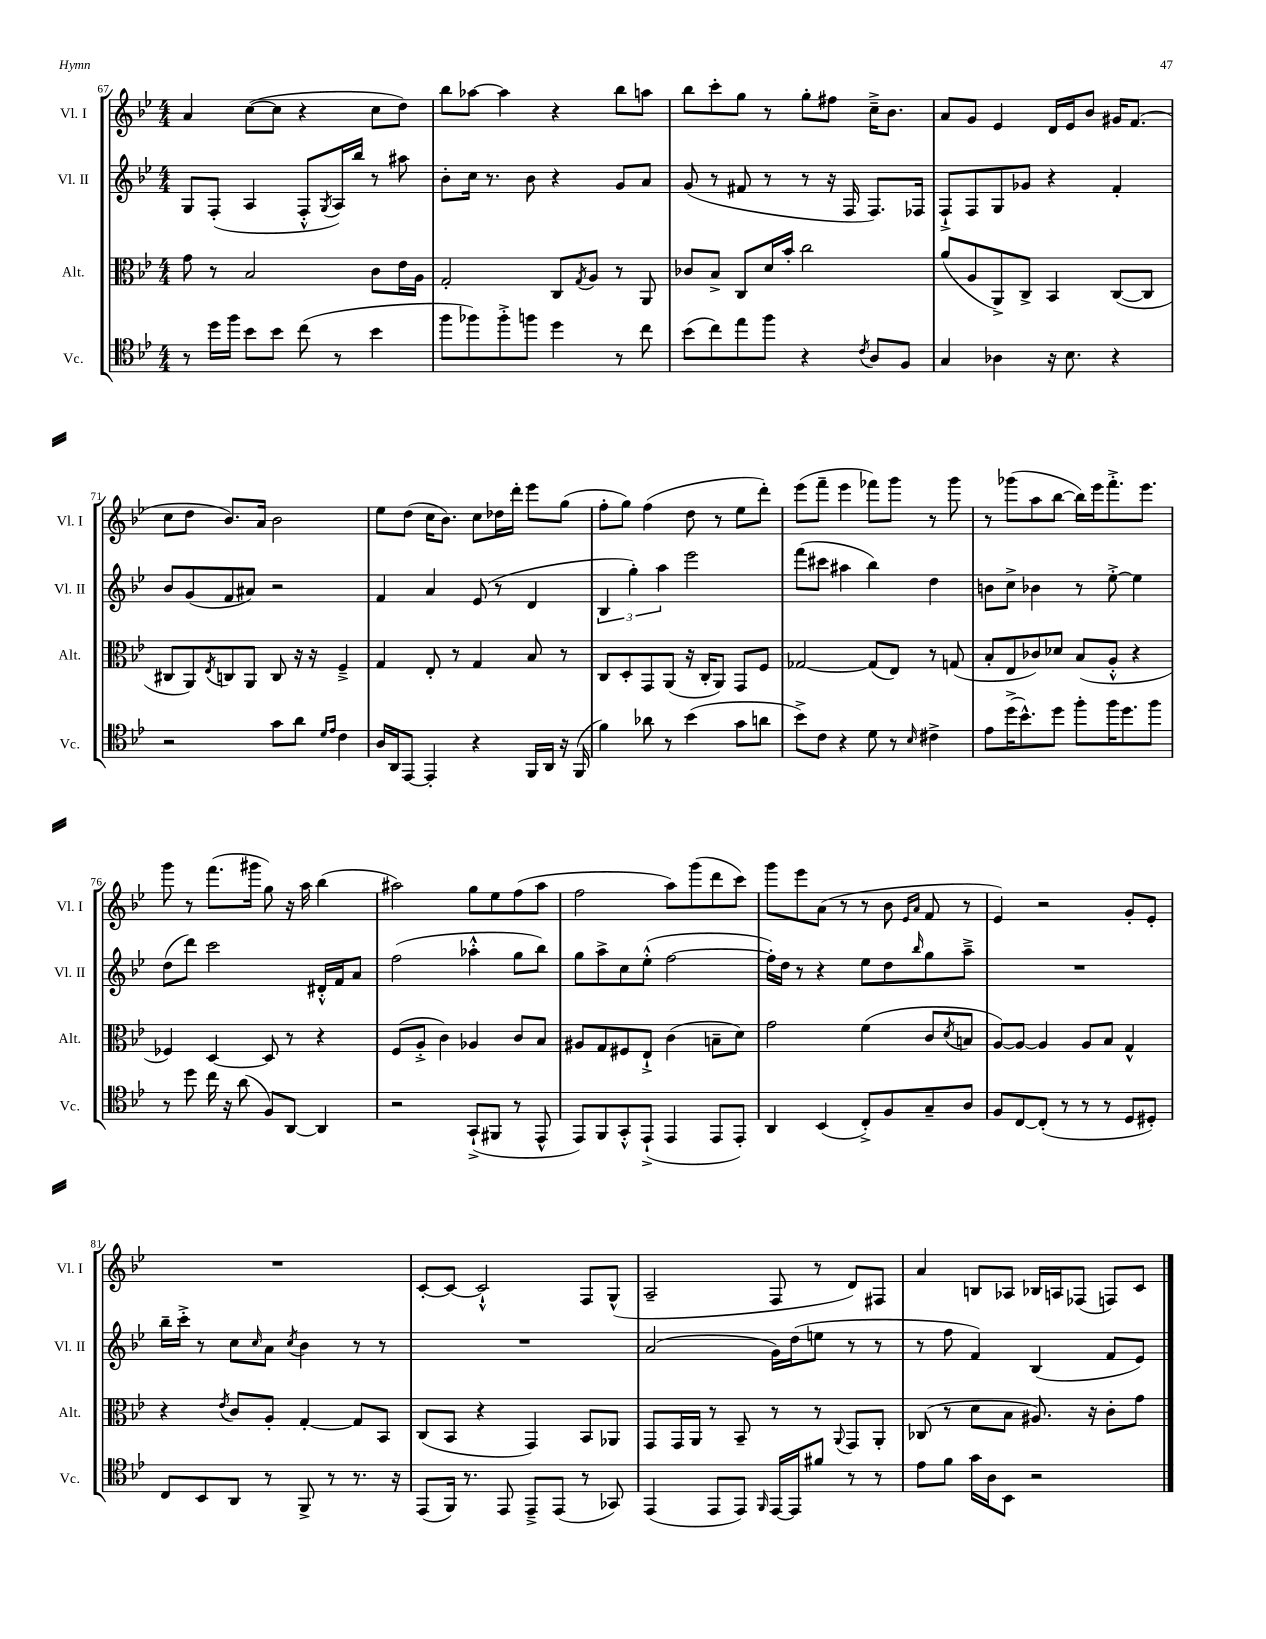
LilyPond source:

<<
\new StaffGroup <<
\new Staff = "s0" \with { instrumentName = "Vl. I" shortInstrumentName = "Vl. I" } {
    \clef treble \key bes \major \numericTimeSignature \time 4/4
    a'4 c''8~( c''8 r4 c''8 d''8) |
    bes''8 aes''8~ aes''4 r4 bes''8 a''8 |
    bes''8 c'''8-. g''8 r8 g''8-. fis''8 c''16---> bes'8. |
    a'8 g'8 ees'4 d'16 ees'16 bes'8 gis'16 f'8.( |
    c''8 d''8 bes'8.) a'16 bes'2 |
    ees''8 d''8( c''16 bes'8.) c''8 des''16 d'''16-. ees'''8 g''8( |
    f''8-. g''8) f''4( d''8 r8 ees''8 d'''8-.) |
    ees'''8( f'''8-- ees'''4 fes'''8) g'''8 r8 g'''8 |
    r8 ges'''8( a''8 bes''8~ bes''16) ees'''16 f'''8.-.-> ees'''8. |
    g'''8 r8 f'''8.( gis'''16 g''8) r16 a''16 bes''4( |
    ais''2) g''8 ees''8 f''8( ais''8 |
    f''2 a''8) g'''8( d'''8 c'''8) |
    g'''8 ees'''8 a'8( r8 r8 bes'8 \grace { ees'16 a'16 } f'8 r8 |
    ees'4) r2 g'8-. ees'8-. |
    R1 |
    c'8~-. c'8~ c'2-!-^ f8 g8-^( |
    a2-- f8 r8 d'8) fis8 |
    a'4 b8 aes8 bes16 a16 fes8( f8) c'8 \bar "|." |
}
\new Staff = "s1" \with { instrumentName = "Vl. II" shortInstrumentName = "Vl. II" } {
    \clef treble \key bes \major \numericTimeSignature \time 4/4
    g8 f8-.( a4 f8-.-^ \acciaccatura { g8 } a16) bes''16 r8 ais''8 |
    bes'8-. c''16 r8. bes'8 r4 g'8 a'8 |
    g'8( r8 fis'8 r8 r8 r16 f16 f8.) fes16 |
    f8-!-> f8 g8 ges'8 r4 f'4-. |
    bes'8 g'8( f'8 ais'8) r2 |
    f'4 a'4 ees'8( r8 d'4 |
    \tuplet 3/2 { bes4 g''4-.) a''4 } ees'''2 |
    f'''8( cis'''8 ais''4 bes''4) d''4 |
    b'8 c''8-> bes'4 r8 ees''8~-.-> ees''4 |
    d''8( d'''8) c'''2 dis'16-.-^ f'16 a'8 |
    f''2( aes''4-.-^ g''8 bes''8) |
    g''8 a''8-> c''8 ees''8-.-^( f''2~ |
    f''16-.) d''16 r8 r4 ees''8 d''8 \grace { bes''16 } g''8 a''8---> |
    R1 |
    bes''16-- c'''16-.-> r8 c''8 \grace { c''16 } a'8 \acciaccatura { c''8 } bes'4 r8 r8 |
    R1 |
    a'2( g'16) d''16( e''8 r8 r8 |
    r8 f''8 f'4) bes4( f'8 ees'8) \bar "|." |
}
\new Staff = "s2" \with { instrumentName = "Alt." shortInstrumentName = "Alt." } {
    \clef alto \key bes \major \numericTimeSignature \time 4/4
    g'8 r8 bes2 c'8 ees'16 a16 |
    g2-. c8 \acciaccatura { g8 } a8 r8 a,8 |
    ces'8 bes8-> c8 d'16 bes'16-. c''2 |
    a'8( a8 a,8->) c8-> bes,4 c8~( c8 |
    cis8 a,8) \acciaccatura { ees8 } c8 a,8 c8 r16 r16 f4---> |
    g4 ees8-. r8 g4 bes8 r8 |
    c8 d8-. g,8 a,8( r16 c16-. a,8) g,8 f8 |
    ges2~ ges8( ees8) r8 g8( |
    bes8-. ees8 ces'8) des'8 bes8( a8-.-^ r4 |
    fes4) d4~ d8 r8 r4 |
    f8( a8-.-> c'4) aes4 c'8 bes8 |
    ais8 g8 fis8 ees8-!-> c'4( b8-- d'8) |
    g'2 f'4( c'8 \acciaccatura { d'8 } b8 |
    a8~) a8~ a4 a8 bes8 g4-^ |
    r4 \acciaccatura { ees'8 } c'8 a8-. g4~-. g8 bes,8 |
    c8( bes,8 r4 g,4) bes,8 aes,8 |
    g,8 g,16 a,16 r8 bes,8-- r8 r8 \appoggiatura { a,8 } g,8 a,8-. |
    ces8( r8 d'8 bes8 ais8.) r16 c'8-. g'8 \bar "|." |
}
\new Staff = "s3" \with { instrumentName = "Vc." shortInstrumentName = "Vc." } {
    \clef tenor \key bes \major \numericTimeSignature \time 4/4
    r8 d''16 f''16 bes'8 bes'8 c''8( r8 bes'4 |
    f''8 fes''8) fes''8-.-> f''8 d''4 r8 c''8 |
    bes'8( c''8) ees''8 f''8 r4 \acciaccatura { c'8 } a8 f8 |
    g4 aes4 r16 bes8. r4 |
    r2 g'8 a'8 \grace { d'16 ees'16 } c'4 |
    a16 a,16 ees,8~ ees,4-. r4 f,16 a,16 r16 f,16( |
    f'4) aes'8 r8 bes'4( g'8 a'8 |
    bes'8->) c'8 r4 d'8 r8 \grace { bes16 } cis'4-> |
    ees'8 d''16->( bes'8.-^) d''8 f''8-. f''16 d''8. f''8 |
    r8 d''8 c''16 r16 a'8( f8) a,8~ a,4 |
    r2 g,8-!->( fis,8 r8 ees,8-^ |
    ees,8) f,8 g,8-.-^ ees,8-!->( ees,4 ees,8 ees,8-.) |
    a,4 bes,4( c8-.->) f8 g8-- a8 |
    f8 c8~ c8-.( r8 r8 r8 d8 dis8-.) |
    c8 bes,8 a,8 r8 f,8-> r8 r8. r16 |
    ees,8( f,16) r8. ees,8 ees,8---> ees,8( r8 ges,8) |
    ees,4( ees,8 ees,8) \grace { f,16 } ees,16~ ees,16 fis'8 r8 r8 |
    ees'8 f'8 g'16 a16 bes,8 r2 \bar "|." |
}
>>
>>
\layout { \context { \Score currentBarNumber = #67 } }
